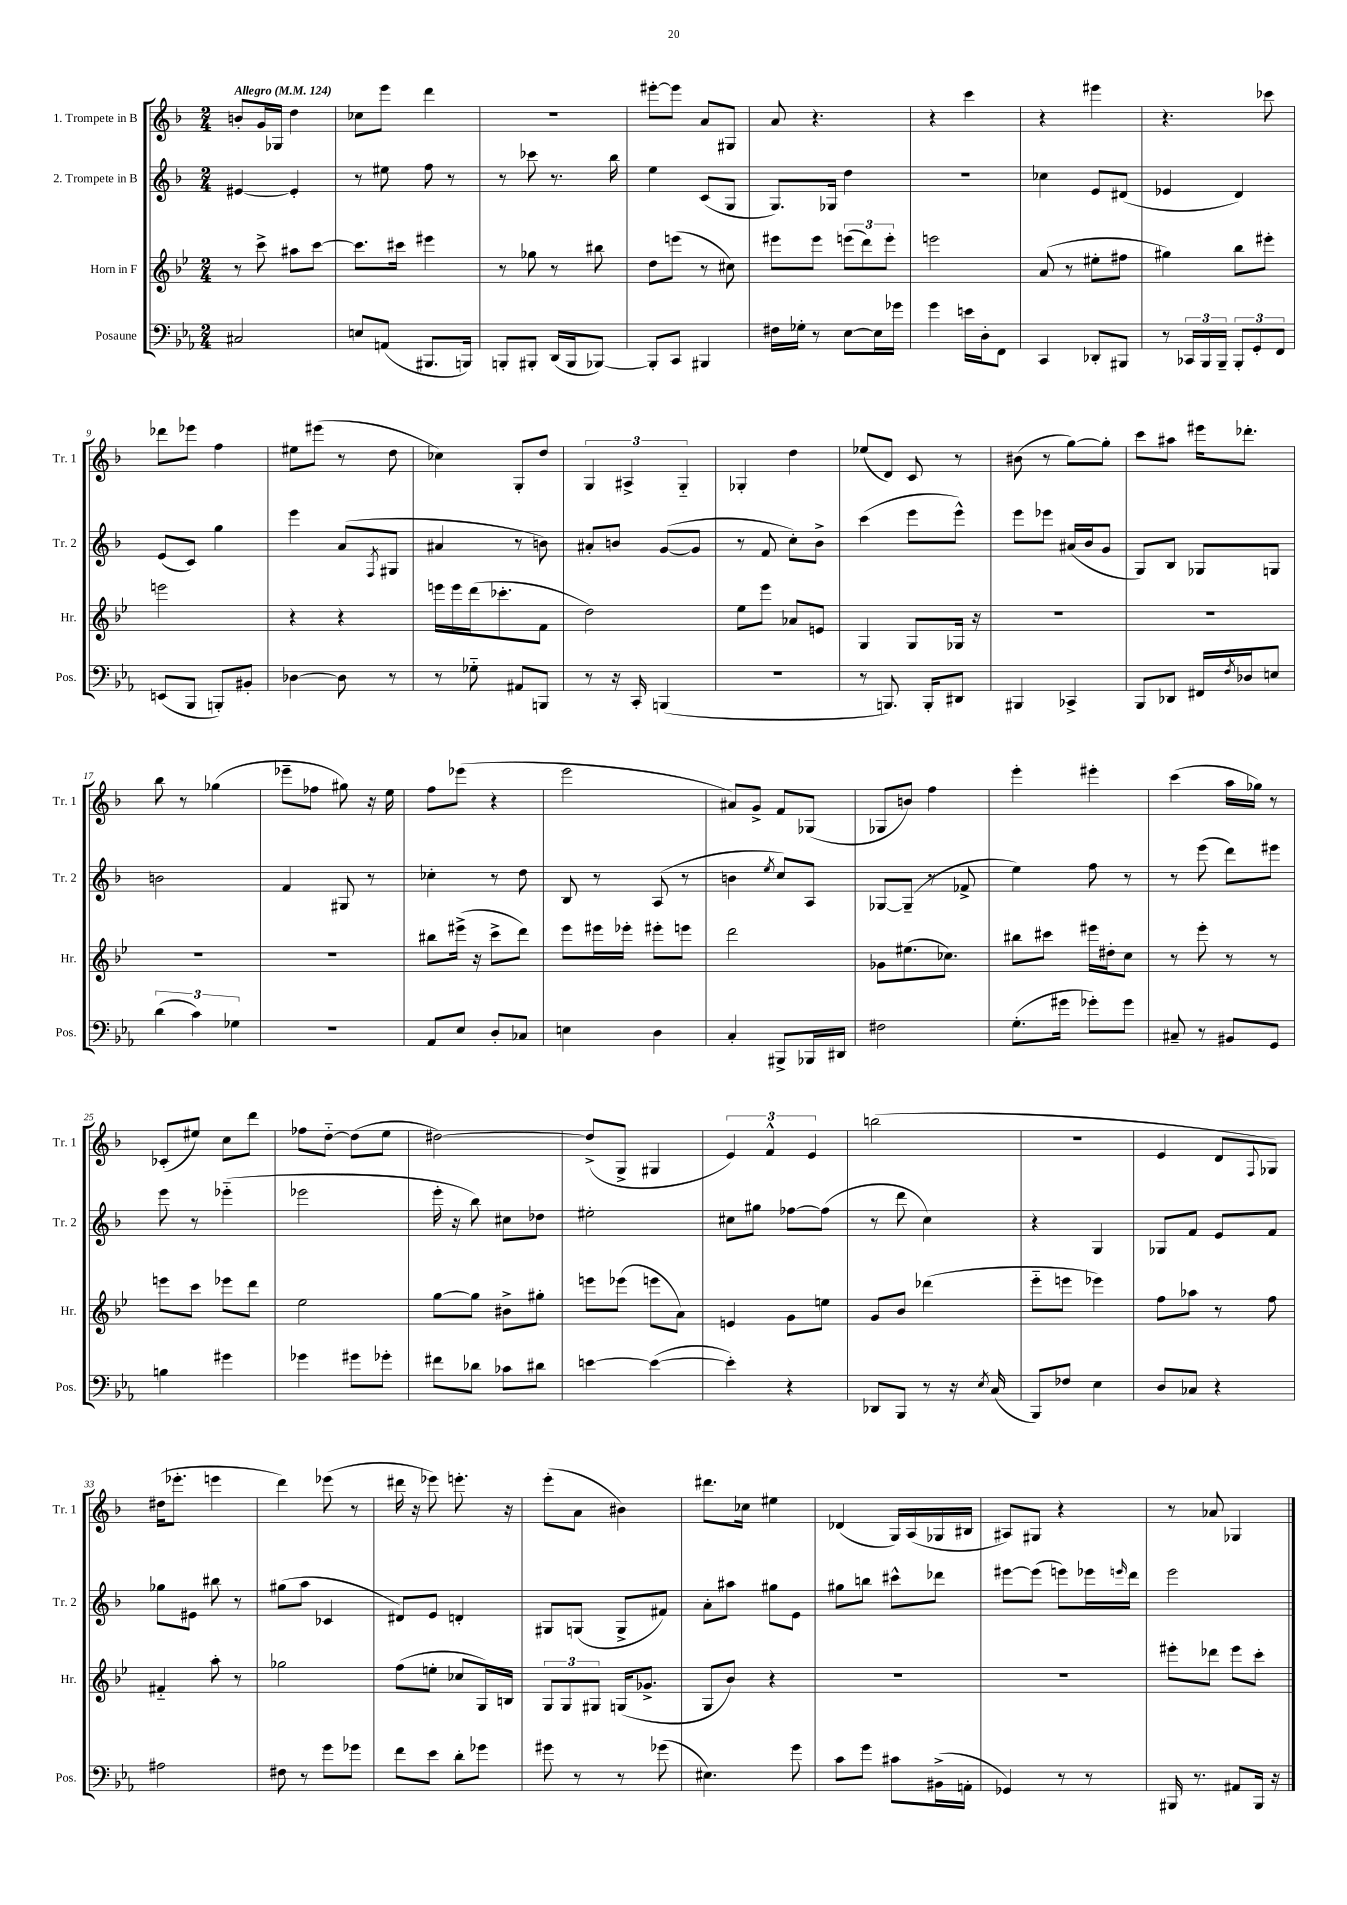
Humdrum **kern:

**kern	**kern	**kern	**kern
*part4	*part3	*part2	*part1
*staff4	*staff3	*staff2	*staff1
*I"Posaune	*I"Horn in F	*I"2. Trompete in B	*I"1. Trompete in B
*I'Pos.	*I'Hr.	*I'Tr. 2	*I'Tr. 1
*clefF4	*clefG2	*clefG2	*clefG2
*k[b-e-a-]	*k[b-e-]	*k[b-]	*k[b-]
*M2/4	*M2/4	*M2/4	*M2/4
*MM124	*MM124	*MM124	*MM124
=1	=1	=1	=1
!	!	!	!LO:TX:a:B:t=Allegro
2C#X/	8r	[4e#X/	8bn'/L
.	8ccc^\	.	16g/L
.	.	.	16G-X/JJ
.	8aa#X\L	4e#'/]	4dd\
.	[8ccc\J	.	.
=2	=2	=2	=2
8En/L	8.ccc\L]	8r	8cc-X\L
(8AAn/J	.	8ee#X\	8eee\J
.	16ccc#X\Jk	.	.
8.BBB#X/L	4eee#X\	8ff\	4ddd\
.	.	8r	.
16BBBn/Jk)	.	.	.
=3	=3	=3	=3
8BBBn'/L	8r	8r	2r
8BBB#X'/J	8gg-X\	8ccc-X\	.
(16DD/LL	8r	8.r	.
16BBB#/J	.	.	.
[8BBB-X/J)	8bb#X\	.	.
.	.	16bb-\	.
=4	=4	=4	=4
8BBB-'/L]	8dd\L	4ee\	[8eee#X'\L
8CC/J	(8eeen\J	.	8eee#\J]
4BBB#X/	8r	(8c/L	8a/L
.	8cc#X\)	8G/J	8G#X/J
=5	=5	=5	=5
16F#X\LL	8eee#X\L	8.G/L)	8a/
16G-X'\JJ	.	.	.
8r	8eee#\J	.	4.r
.	.	16G-X/Jk	.
[8E-\L	(12eeen\L	4dd\	.
.	12ddd\)	.	.
16E-\L]	.	.	.
.	12eee'\J	.	.
16g-X\JJ	.	.	.
=6	=6	=6	=6
4g\	2eeen\	2r	4r
16en\LL	.	.	4ccc\
16D'\J	.	.	.
8FF\J	.	.	.
=7	=7	=7	=7
4CC/	(8a/	4cc-X\	4r
.	8r	.	.
8DD-X'/L	8ee#X'\L	8e/L	4eee#X\
8BBB#X/J	8ff#X\J	(8d#X/J	.
=8	=8	=8	=8
8r	4gg#X\)	4e-X/	4.r
24CC-X/LL	.	.	.
24BBB-/	.	.	.
24BBB-~/JJ	.	.	.
12BBB-'/L	8bb-\L	4d/)	.
12GG'/	.	.	.
.	8eee#X'\J	.	8ccc-X\
12FF/J	.	.	.
!!LO:LB:g=z
=9	=9	=9	=9
(8EEn/L	2eeen\	(8e/L	8ddd-X\L
8BBB-/J	.	8c/J)	8eee-X\J
8BBBn'/L)	.	4gg\	4ff\
8BB#X'/J	.	.	.
=10	=10	=10	=10
[4D-X\	4r	4eee\	8ee#X\L
.	.	.	(8eee#X\J
8D-\]	4r	(8a/L	8r
.	.	8qF/	.
8r	.	8G#X/J	8dd\
=11	=11	=11	=11
8r	16eeen\LL	4a#X/	4cc-X\)
.	16eee\	.	.
8G-X\	(16ddd\J	.	.
.	8.ccc-X'\	.	.
8AA#X/L	.	8r	8G'/L
8BBBn/J	8f\J	8bn\)	8dd/J
=12	=12	=12	=12
8r	2dd\)	8a#X'/L	6G/
16r	.	8bn/J	.
.	.	.	6A#X^/
16CC'/	.	.	.
(4BBBn/	.	([8g/L	.
.	.	.	6G/
.	.	8g/J]	.
=13	=13	=13	=13
2r	8ee-\L	8r	4G-X'/
.	8eee-\J	8f/	.
.	8a-X/L	8cc'\L)	4dd\
.	8en/J	8b-^\J	.
=14	=14	=14	=14
8r	4G/	(4ccc\	(8ee-X/L
8.BBBn/)	.	.	8d/J)
.	8G/L	8eee\L	8c/
16BBB'/KL	.	.	.
8DD#X/J	16G-X/Jk	8eee^^\J)	8r
.	16r	.	.
=15	=15	=15	=15
4BBB#X/	2r	8eee\L	(8b#X\
.	.	8eee-X\J	8r
4CC-X^/	.	(16a#X/LL	[8gg\L)
.	.	16b-/J	.
.	.	8g/J	8gg'\J]
=16	=16	=16	=16
8BBB-/L	2r	8G/L)	8ccc\L
8DD-X/J	.	8B-/J	8aa#X\J
16FF#X/LL	.	8G-X/L	16eee#X\KL
8qF/	.	.	.
16D-X/J	.	.	8.ddd-X'\J
8En/J	.	8Gn/J	.
!!LO:LB:g=z
=17	=17	=17	=17
(6d\	2r	2bn\	8bb-\
.	.	.	8r
6c\)	.	.	.
.	.	.	(4gg-X\
6G-X\	.	.	.
=18	=18	=18	=18
2r	2r	4f/	8eee-X~\L
.	.	.	8ff-X\J
.	.	8G#X/	8gg#X\)
.	.	8r	16r
.	.	.	16ee\
=19	=19	=19	=19
8AA-/L	8bb#X\L	4cc-X'\	8ff\L
8E-/J	(16eee#X^\Jk	.	(8eee-X\J
.	16r	.	.
8D'/L	8ccc^\L	8r	4r
8C-X/J	8ddd\J)	8dd\	.
=20	=20	=20	=20
4En\	8eee-\L	8B-/	2eee\
.	16eee#X\L	8r	.
.	16eee-X'\JJ	.	.
4D\	8eee#X'\L	(8A/	.
.	8eeen\J	8r	.
=21	=21	=21	=21
4C'/	2ddd\	4bn\	8a#X/L)
.	.	.	8g^/J
.	.	8qee/	.
8BBB#X^/L	.	8cc/L)	8f/L
16BBB-X/L	.	8A/J	(8G-X/J
16DD#X/JJ	.	.	.
=22	=22	=22	=22
2F#X\	8g-X\L	[8G-X/L	8G-X/L
.	(8.ee#X\	(8G-~/J]	8bn/J)
.	.	8r	4ff\
.	8.cc-X\J)	.	.
.	.	8f-X^/	.
=23	=23	=23	=23
(8.G'\L	8bb#X\L	4ee\)	4eee'\
.	8ccc#X\J	.	.
16g#X\Jk	.	.	.
8g-X'\L)	16eee#X\LL	8ff\	4eee#X'\
.	16dd#X'\J	.	.
8g-\J	8cc\J	8r	.
=24	=24	=24	=24
8C#X~/	8r	8r	(4ccc\
8r	8eee-'\	(8eee\	.
8BB#X/L	8r	8ddd\L)	16aa\LL
.	.	.	16gg-X\JJ)
8GG/J	8r	8eee#X\J	8r
!!LO:LB:g=z
=25	=25	=25	=25
4Bn\	8eeen\L	8eee\	(8c-X'/L
.	8ccc\J	8r	8ee#X/J)
4g#X\	8eee-X\L	(4eee-X\	8cc\L
.	8ddd\J	.	8ddd\J
=26	=26	=26	=26
4g-X\	2ee-\	2eee-X\	8ff-X\L
.	.	.	[8dd\J
8g#X\L	.	.	(8dd\L]
8g-X'\J	.	.	8ee\J
=27	=27	=27	=27
8f#X\L	[8gg\L	16eee'\	[2dd#X\)
.	.	16r	.
8d-X\J	8gg\J]	8bb-\)	.
8c-X\L	8b#X^\L	8cc#X\L	.
8d#X\J	8gg#X'\J	8dd-X\J	.
=28	=28	=28	=28
[4en\	8eeen\L	2ee#X'\	(8dd#^/L]
.	(8eee-X\J	.	8G^/J
(4e\_	8eeen\L	.	4G#X/
.	8a\J)	.	.
=29	=29	=29	=29
4e'\])	4en/	8cc#X\L	6e/)
.	.	8gg#X\J	.
.	.	.	6f^^/
4r	8g\L	[8ff-X\L	.
.	.	.	6e/
.	8een\J	(8ff-\J]	.
=30	=30	=30	=30
8DD-X/L	8g/L	8r	(2bbn\
8BBB-/J	8b-/J	8ddd\	.
8r	(4ddd-X\	4cc\)	.
16r	.	.	.
8qE-/	.	.	.
(16C/	.	.	.
=31	=31	=31	=31
8BBB-/L)	8eee-\L	4r	2r
8F-X/J	8eeen\J	.	.
4E-\	4eee-X\)	4G/	.
=32	=32	=32	=32
8D/L	8ff\L	8G-X/L	4e/
8C-X/J	8aa-X\J	8f/J	.
4r	8r	8e/L	8d/L
.	.	.	8qqF/
.	8ff\	8f/J	8G-X/J)
!!LO:LB:g=z
=33	=33	=33	=33
2A#X\	4f#X/	8gg-X\L	(16dd#X\KL
.	.	.	8.eee-X'\J
.	.	8e#X\J	.
.	8aa'\	8bb#X\	4eeen\
.	8r	8r	.
=34	=34	=34	=34
8F#X\	2gg-X\	(8gg#X\L	4ddd\)
8r	.	8aa\J	.
8g\L	.	4c-X/	(8eee-X\
8g-X\J	.	.	8r
=35	=35	=35	=35
8f\L	(8ff\L	8d#X/L)	16ddd#X\
.	.	.	16r
8e-\J	8een'\J	8e/J	8eee-X\)
8d'\L	8cc-X/L	4dn'/	8.eeen'\
8g-X\J	16G/L)	.	.
.	16Bn/JJ	.	16r
=36	=36	=36	=36
8g#X\	12G/L	8G#X/L	(8eee'\L
.	12G/	.	.
8r	.	(8Gn/J	8a\J
.	12G#X/J	.	.
8r	(16Gn/KL	8G^/L	4b#X\)
.	8.g-X^/J	.	.
(8g-X\	.	8f#X/J)	.
=37	=37	=37	=37
4.E#X\)	8G/L	8a'\L	8.ddd#X\L
.	8b-/J)	8aa#X\J	.
.	.	.	16cc-X\Jk
.	4r	8gg#X\L	4ee#X\
8g\	.	8e\J	.
=38	=38	=38	=38
8c\L	2r	8gg#X\L	(4d-X/
8g\J	.	8bbn\J	.
8c#X\L	.	8ccc#X^^\L	16G/LL)
.	.	.	(16A/
(16BB#X^\L	.	8ddd-X\J	16G-X/
16AAn'\JJ	.	.	16B#X/JJ
=39	=39	=39	=39
4GG-X/)	2r	[8eee#X\L	8A#X/L)
.	.	(8eee#\J]	8G#X/J
8r	.	8eeen\L)	4r
8r	.	16eee-X\L	.
.	.	16qqeeen/	.
.	.	16ddd\JJ	.
=40	=40	=40	=40
16BBB#X/	8eee#X'\L	2eee\	8r
8.r	.	.	.
.	8ddd-X\J	.	8a-X/
8AA#X/L	8eee#\L	.	4G-X/
16BBB#/Jk	8ccc'\J	.	.
16r	.	.	.
==	==	==	==
*-	*-	*-	*-
